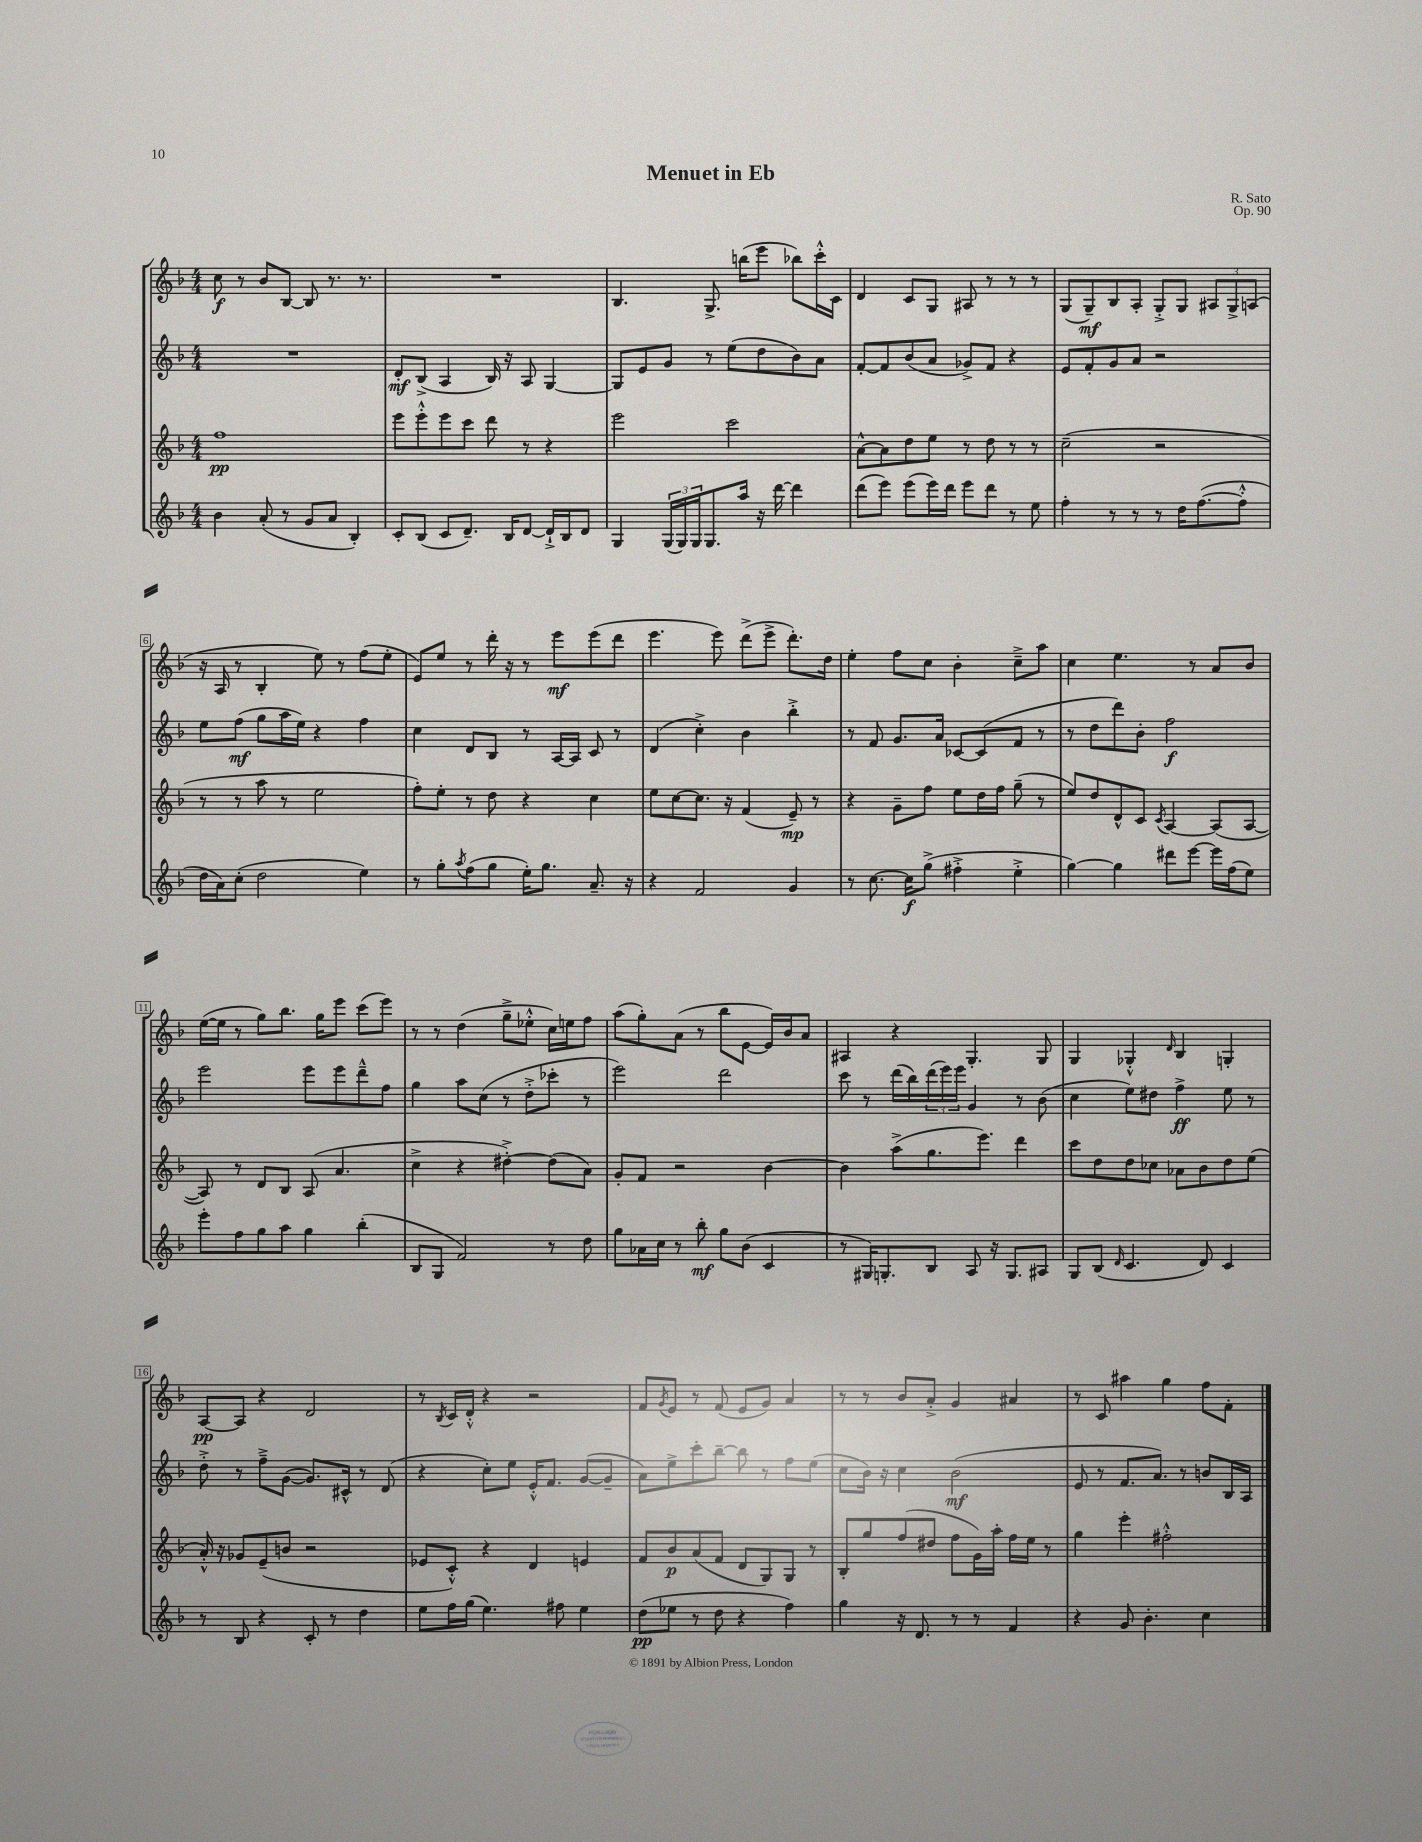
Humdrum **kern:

**kern	**kern	**kern	**kern
*staff4	*staff3	*staff2	*staff1
*clefG2	*clefG2	*clefG2	*clefG2
*k[b-]	*k[b-]	*k[b-]	*k[b-]
*M4/4	*M4/4	*M4/4	*M4/4
4b-\	1ff	1r	8cc\
.	.	.	8r
(8a'/	.	.	8b-/L
8r	.	.	[8B-/J
8g/L	.	.	8B-/]
8a/J	.	.	8.r
4B-'/)	.	.	.
.	.	.	8.r
=	=	=	=
8c'/L	8eee\L	8d'/L	1r
(8B-/J	8eee'^^\	(8B-^/J	.
8c/L	8eee\	4A/	.
8.d~/J)	8ccc\J	.	.
.	8ddd\	16B-/)	.
16B-/LK	.	16r	.
[8d/J	8r	8A/	.
16d`^/]LL	4r	[4G/	.
16B-/J	.	.	.
8d/J	.	.	.
=	=	=	=
4G/	2eee\	8G/]L	4.B-/
.	.	8e/	.
(24G/LL	.	8g/J	.
24G/)	.	.	.
24G/J	.	.	.
8.G/	.	8r	8.G^/
.	2ccc\	(8ee\L	.
16aa/Jk	.	.	(16bb\LK
16r	.	8dd\	8eee\J
[16ddd\	.	.	.
4ddd\]	.	8b-\)	8bb-\L)
.	.	8a\J	16ccc'^^\L
.	.	.	16c\JJ
=	=	=	=
(8ddd\L	[8a^^\L	[8f'/L	4d/
8eee\J)	8a\]	8f/]	.
(8eee\L	8dd\	(8b-/	8c/L
16eee\L)	8ee\J	8a/J	8G/J
16ddd\JJ	.	.	.
8eee\L	8r	8g-^/L)	8A#/
8ddd\J	8dd\	8f/J	8r
8r	8r	4r	8r
8ee\	8r	.	8r
=	=	=	=
4ff'\	(2cc~\	8e/L	(8G/L
.	.	8f'/	8G~/)
8r	.	8g/	8B-/
8r	.	8a/J	8A'/J
8r	2r	2r	8G'^/L
16dd\LK	.	.	8G/J
([8.ff\	.	.	.
.	.	.	12A#/L
.	.	.	12G^/
8ff'^^\]J	.	.	.
.	.	.	(12A/J
=	=	=	=
16dd\LL	8r	8ee\L	16r
16a\J)	.	.	16A/
(8cc'\J	8r	(8ff\J	8r
2dd\	8aa\	8gg\L	4B-'/
.	8r	16aa\L	.
.	.	16ee\JJ)	.
.	2ee\	4r	8ee\)
.	.	.	8r
4ee\)	.	4ff\	(8ff\L
.	.	.	8ee'\J
=	=	=	=
8r	8ff'\L)	4cc\	8e/L)
8gg'\L	8ee'\J	.	8ee/J
8qaa/	.	.	.
(8ff\	8r	8d/L	8r
8gg\J	8dd\	8B-/J	16ddd'\
.	.	.	16r
16ee'\LK)	4r	8r	8r
8.gg\J	.	.	.
.	.	[16A/LL	8eee\L
.	.	16A/]JJ	.
8.a~/	4cc\	8c/	(8eee\
.	.	8r	8ddd\J
16r	.	.	.
=	=	=	=
4r	8ee\L	(4d/	4.eee\
.	[8cc\	.	.
2f/	8.cc\]J	4cc'^\)	.
.	.	.	8eee\)
.	16r	.	.
.	(4f/	4b-\	(8ddd^\L
.	.	.	8eee^\J
4g/	8e~/)	4bb-'^\	8.ddd'\L)
.	8r	.	.
.	.	.	16dd\Jk
=	=	=	=
8r	4r	8r	4ee'\
[8.cc\	.	8f/	.
.	8g~\L	8.g/L	8ff\L
16cc\]LK	.	.	.
(8gg^\J	8ff\J	.	8cc\J
.	.	16a/Jk	.
4ff#'^\	8ee\L	[8c-/L	4b-'\
.	16dd\L	(8c-/]	.
.	16ff\JJ	.	.
4ee'^\	(8gg~\	8f/J	8cc~^\L
.	8r	8r	8aa\J
=	=	=	=
[4gg\)	8ee/L)	8r	4cc\
.	8dd/	8dd\L	.
4gg\]	8d^^/	8ddd\)	4.ee\
.	8c/J	8b-'\J	.
.	8qc/	.	.
8ddd#\L	[4A/	2ff\	.
[8eee\J	.	.	8r
16eee\]LL	(8A/]L	.	8a/L
(16ff\J	.	.	.
8ee\J)	[8A/J	.	8b-/J
=	=	=	=
8eee'\L	8A/])	2eee\	([16ee\LL
.	.	.	16ee\]JJ
8ff\	8r	.	8r
8gg\	8d/L	.	8gg\L)
8aa\J	8B-/J	.	8.bb-\J
4gg\	(8A/	8eee\L	.
.	.	.	16gg\LK
.	4.a/	8eee\	8eee\J
(4bb-'\	.	8ddd~^^\	(8ccc\L
.	.	8ff\J	8eee\J)
=	=	=	=
8B-/L	4cc^\	4gg\	8r
8G/J	.	.	8r
2f/)	4r	8aa\L	(4dd\
.	.	(8cc\J	.
.	[4dd#'^\)	8r	8gg~^\L
.	.	8dd'^\L	8ee-'^^\J
8r	(8dd#\]L	8ccc-'\J	16cc\LL)
.	.	.	16ee\J
8dd\	8a\J)	8r	8ff\J
=	=	=	=
8gg\L	8g'/L	2eee\)	(8aa\L
16a-\L	8f/J	.	8gg'\)
16cc\JJ	.	.	.
8r	2r	.	(8a\J
8bb-'\	.	.	8r
8gg\L	.	2ddd\	8bb-\L
(8b-\J	.	.	[8e\J
4c/	[4b-\	.	16e/]LL)
.	.	.	16b-/J
.	.	.	8a/J
=	=	=	=
8r	4b-\]	8ccc\	4A#/
16G#/LK)	.	8r	.
8.G'/	.	.	.
.	(8aa^\L	(16ddd\LL	4r
.	.	16bb-\)	.
8B-/J	8.gg\	(24ddd\	.
.	.	24eee\)	.
.	.	24eee\JJ	.
8A/	.	4g/	4.G'/
.	8.eee\J)	.	.
16r	.	.	.
8.G/L	.	.	.
.	4ddd\	8r	.
8A#/J	.	(8b-\	8G/
=	=	=	=
8G/L	8ccc\L	4cc\	4G/
(8B-/J	8dd\	.	.
16qqd/	.	.	.
4.c/	8dd\	8ee\L)	4G-'^^/
.	8cc-\J	8dd#\J	.
.	.	.	16qqd/
.	8a-\L	4ff^\	4B-/
8d/)	8b-\	.	.
4c/	8dd\	8ee\	4G'/
.	(8ee\J	8r	.
=	=	=	=
8r	16a'^^/)	8dd'^\	[8A/L
.	16r	.	.
8B-/	8g-/L	8r	8A/]J
4r	(8e~/	8ff~^\L	4r
.	8b/J	([8g\J	.
8c'/	2r	8.g/]L)	2d/
8r	.	.	.
.	.	16c#^^/Jk	.
4dd\	.	8r	.
.	.	(8d/	.
=	=	=	=
8ee\L	8e-/L	4r	8r
.	.	.	8qB-/
16ff\L	8c'^^/J)	.	16c/LL
(16gg\JJ	.	.	16d'^^/JJ
4.ee\)	4r	8cc'\L)	4r
.	.	8ee\J	.
.	4d/	16e'^^/LK	2r
.	.	8.f/J	.
8ff#\	.	.	.
4ee\	4e/	([8g/L	.
.	.	8g~/]J	.
=	=	=	=
(8dd\L	8f/L	8a\L)	8f/L
.	.	.	8qg/
8ee-\J	8b-/	8ee^\	8e/J
8r	(8a/	8ccc'\	8r
8dd\	8f/J	[8bb-~\J	(8f/
4r	8d/L	8bb-\]	8e/L
.	8G/)	8r	8g/J)
4ff\)	8G/J	8ff\L	4a/
.	8r	(8ee\J	.
=	=	=	=
4gg\	8B-'/L	8cc\L	8r
.	8gg/	16b-\Jk)	8r
.	.	16r	.
16r	(8ff/	4cc\	8b-/L
8.d/	.	.	.
.	8dd#/J	.	8a'^/J
8r	8ff\L	(2b-\	4g/
8r	16g\L)	.	.
.	16aa'\JJ	.	.
4f/	16ff\LL	.	4a#/
.	16ee\JJ	.	.
.	8r	.	.
=	=	=	=
4r	4gg\	8e/	8r
.	.	8r	8c/
8g/	4eee'\	8.f/L	4aa#\
4.b-'\	.	.	.
.	.	8.a/J)	.
.	2ff#'^^\	.	4gg\
.	.	8r	.
4cc\	.	8b/L	8ff\L
.	.	16B-/L	8f'\J
.	.	16A/JJ	.
==	==	==	==
*-	*-	*-	*-
